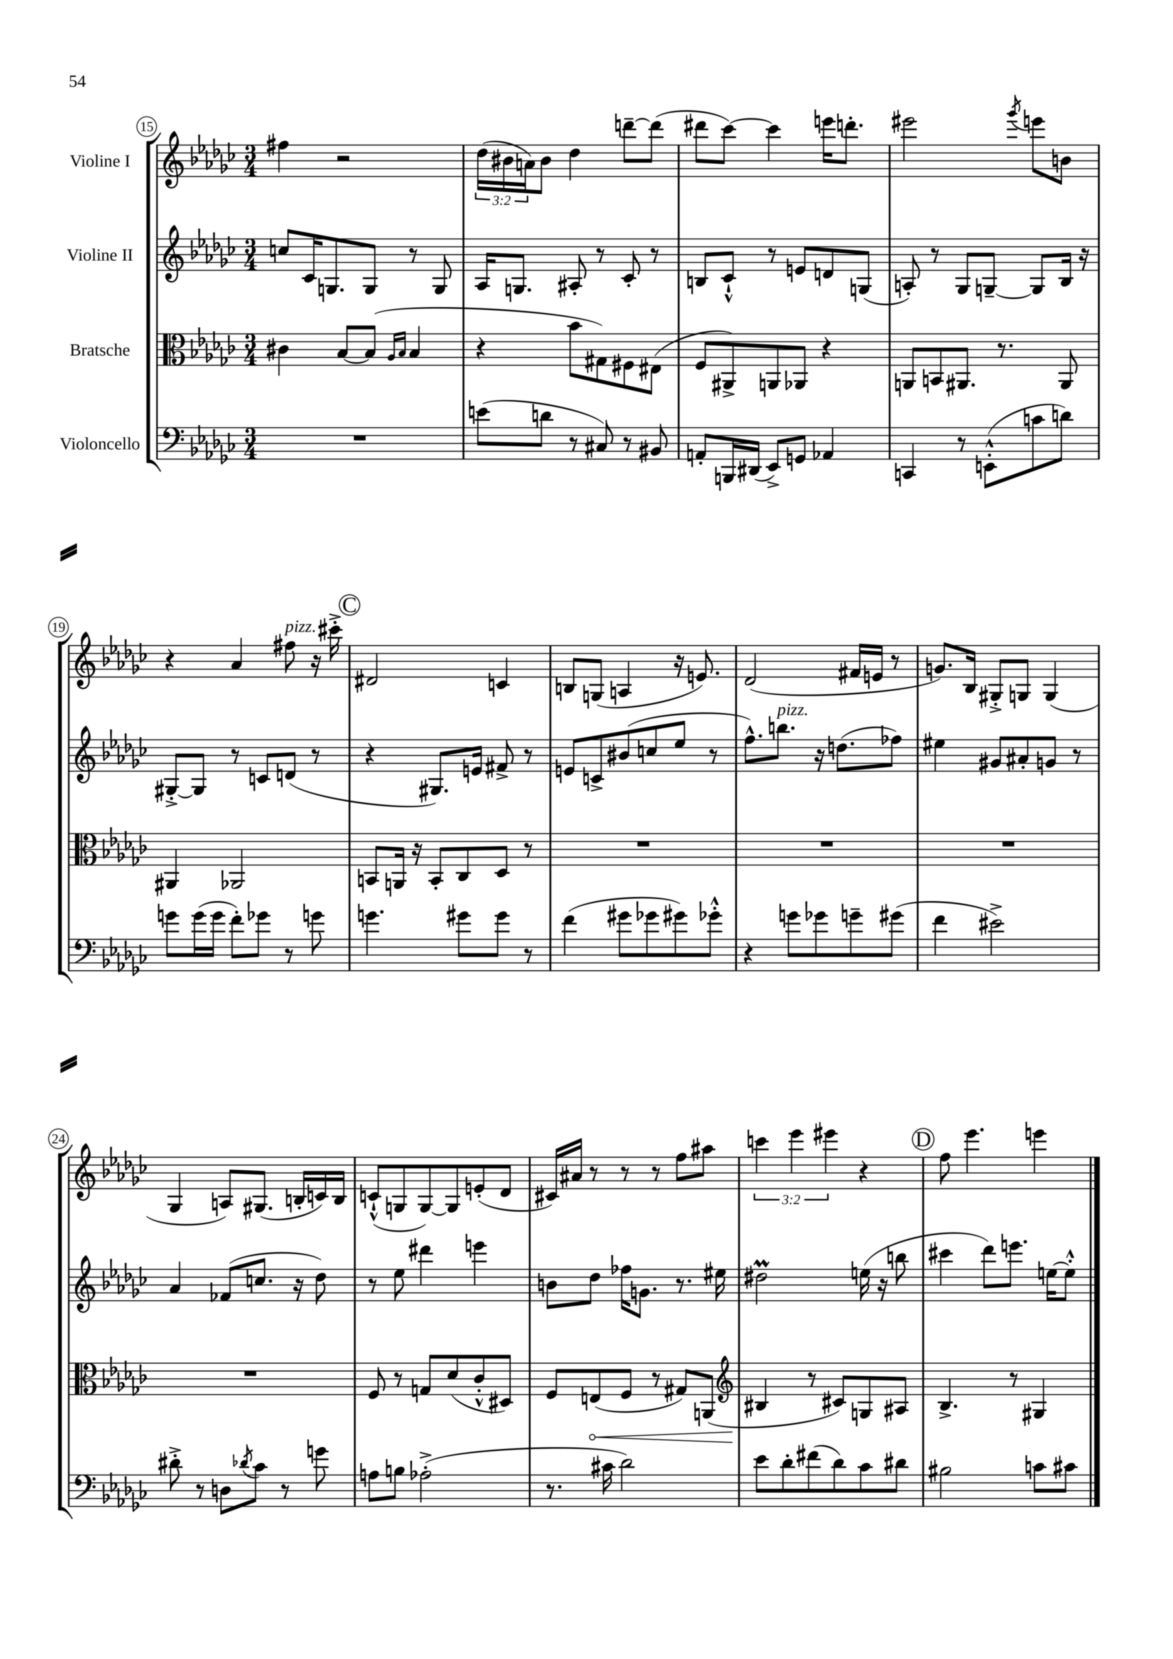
<<
\new StaffGroup <<
\new Staff = "s0" \with { instrumentName = "Violine I" } {
    \clef treble \key ges \major \numericTimeSignature \time 3/4 \override Staff.TupletNumber.text = #tuplet-number::calc-fraction-text
    fis''4 r2 |
    \tuplet 3/2 { des''16( bis'16 a'16) } bis'8 des''4 d'''8~-- d'''8( |
    dis'''8 ces'''8~) ces'''4 e'''16 d'''8.-. |
    eis'''2 \acciaccatura { ges'''8 } e'''8 b'8 |
    r4 aes'4 fis''8^\markup { \italic "pizz." } r16 cis'''16-.-> |
    \mark \markup { \circle "C" } dis'2 c'4 |
    b8 g8( a4 r16 e'8.) |
    des'2( fis'16 e'16 r8 |
    g'8.) bes16 gis8-.-> g8 g4( |
    ges4 a8) gis8.( b16-. c'16) b16 |
    c'8-!-^( g8 g8~) g8 e'8-.( des'8 |
    cis'16) ais'16 r8 r8 r8 f''8 ais''8 |
    \tuplet 3/2 { c'''4 ees'''4 eis'''4 } r4 |
    \mark \markup { \circle "D" } f''8 ees'''4. e'''4 \bar "|." |
}
\new Staff = "s1" \with { instrumentName = "Violine II" } {
    \clef treble \key ges \major \numericTimeSignature \time 3/4
    c''8 ces'16 g8. g8 r8 g8 |
    aes16 g8. ais8-. r8 ces'8-. r8 |
    b8 ces'8-!-^ r8 e'8 d'8 g8( |
    a8-.) r8 ges8 g8~-- g8 bes16 r16 |
    gis8~-.-> gis8 r8 c'8 d'8( r8 |
    \mark \markup { \circle "C" } r4 gis8.) e'16 fis'8-> r8 |
    e'8 c'8-> bis'8( c''8 ees''8 r8 |
    f''8.-^) b''8.^\markup { \italic "pizz." } r16 d''8.( fes''8) |
    eis''4 gis'8 ais'8-. g'8 r8 |
    aes'4 fes'8( c''8. r16 des''8) |
    r8 ees''8 dis'''4 e'''4 |
    b'8 des''8 fes''16 g'8. r8. eis''16 |
    dis''2\prall e''16( r16 b''8 |
    \mark \markup { \circle "D" } cis'''4 des'''8) e'''8. e''16~ e''8-.-^ \bar "|." |
}
\new Staff = "s2" \with { instrumentName = "Bratsche" } {
    \clef alto \key ges \major \numericTimeSignature \time 3/4
    cis'4 bes8~ bes8( \grace { aes16 bes16 } bes4 |
    r4 bes'8 gis8) fis8 eis8( |
    f8 ais,8->) a,8 aes,8 r4 |
    a,8 b,8 ais,8. r8. ais,8 |
    ais,4 aes,2 |
    \mark \markup { \circle "C" } b,8 a,16 r16 b,8-. ces8 des8 r8 |
    R2. |
    R2. |
    R2. |
    R2. |
    f8 r8 g8 des'8( ces'8-.-^ dis8) |
    f8 \once \override Hairpin.circled-tip = ##t e8\<( f8 r8 gis8) a,8( |
    \clef treble bis4\! r8 cis'8) g8 ais8 |
    \mark \markup { \circle "D" } bes4.-> r8 gis4 \bar "|." |
}
\new Staff = "s3" \with { instrumentName = "Violoncello" } {
    \clef bass \key ges \major \numericTimeSignature \time 3/4
    R2. |
    e'8( d'8 r8 cis8) r8 bis,8 |
    a,8-. b,,16 dis,16( ees,8->) g,8 aes,4 |
    c,4 r8 e,8-.-^( c'8 d'8) |
    g'8 g'16( g'16 f'8-.) ges'8 r8 g'8 |
    \mark \markup { \circle "C" } g'4. gis'8 gis'8 r8 |
    f'4( gis'8 ges'8 gis'8) ges'8-.-^ |
    r4 g'8 ges'8 g'8-- gis'8( |
    f'4 eis'2->) |
    dis'8-.-> r8 d8 \acciaccatura { des'8 } ces'8 r8 g'8 |
    a8 b8 aes2-.->( |
    r8. cis'16 des'2) |
    ees'8 des'8-. fis'8( des'8) ces'8 dis'8 |
    \mark \markup { \circle "D" } bis2 c'8 cis'8 \bar "|." |
}
>>
>>
\layout { \context { \Score currentBarNumber = #15 \override BarNumber.stencil = #(make-stencil-circler 0.1 0.3 ly:text-interface::print) } }
